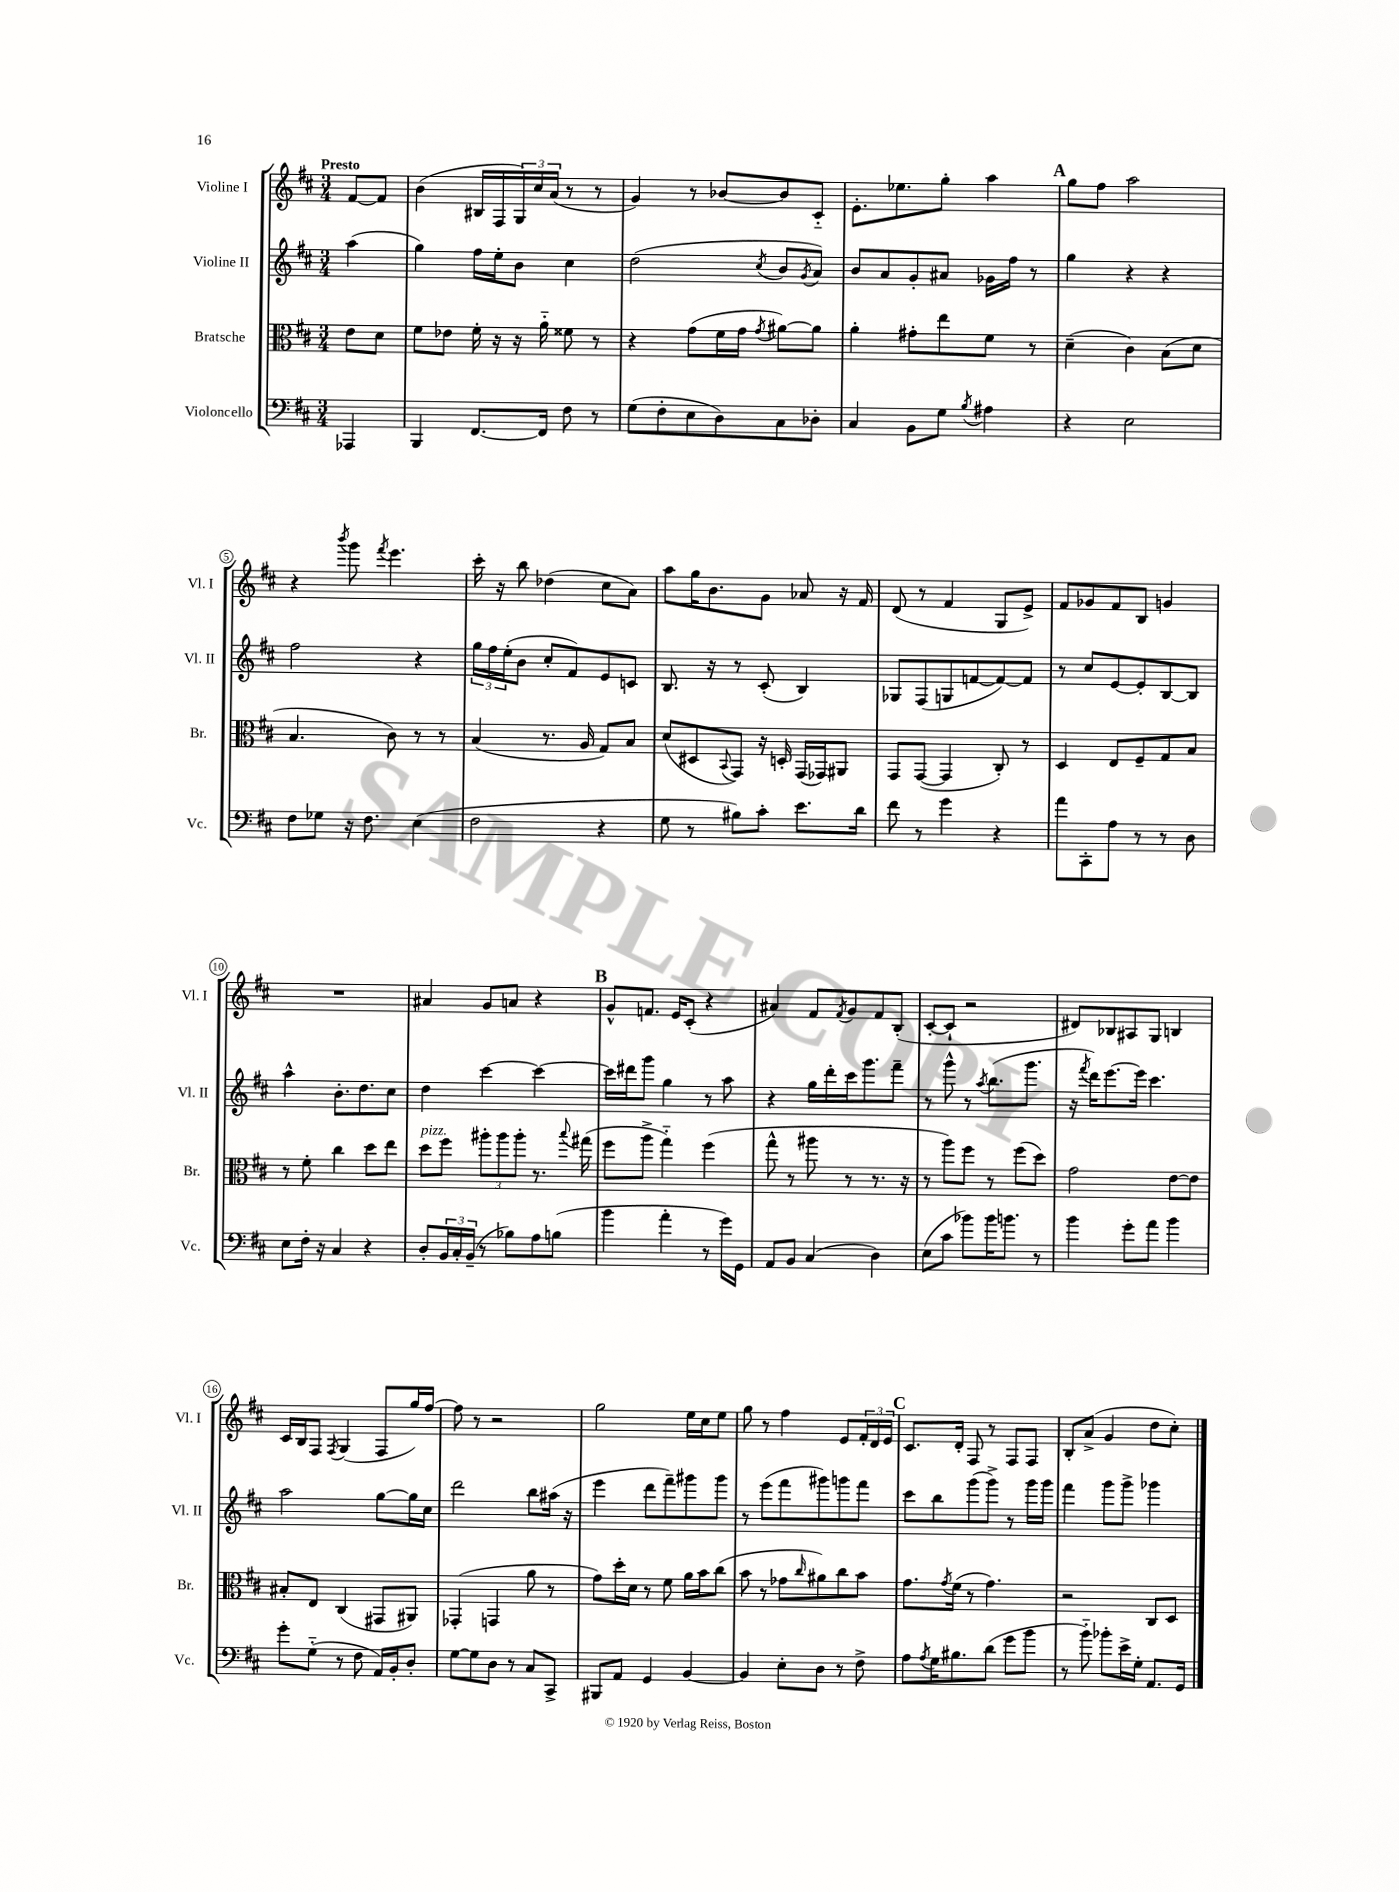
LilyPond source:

<<
\new StaffGroup <<
\new Staff = "s0" \with { instrumentName = "Violine I" shortInstrumentName = "Vl. I" } {
    \clef treble \key d \major \numericTimeSignature \time 3/4 \partial 4 \tempo "Presto"
    fis'8~ fis'8 |
    b'4( bis16 fis16 \tuplet 3/2 { g16) cis''16 a'16( } r8 r8 |
    g'4) r8 bes'8~ bes'8 cis'8-_ |
    e'8.-. ees''8. g''8-. a''4 |
    \mark \markup { \bold "A" } g''8 fis''8 a''2 |
    r4 \acciaccatura { b'''8 } g'''8 \acciaccatura { fis'''8 } e'''4. |
    cis'''16-. r16 b''8 des''4( cis''8 a'8) |
    a''8 g''16 b'8. g'8 aes'8 r16 fis'16 |
    d'8( r8 fis'4 g8 e'8->) |
    fis'8 ges'8 fis'8 b8 g'4 |
    R2. |
    ais'4 g'8 a'8 r4 |
    \mark \markup { \bold "B" } g'8-^ f'8. e'16 cis'8-.( r4 |
    ais'4) fis'8 \acciaccatura { fis'8 } g'8 fis'8 b8-.( |
    cis'8~-. cis'8-! r2 |
    dis'8) bes8 ais8 g8 b4 |
    cis'16 b16 fis8 \acciaccatura { fis8 } g4( fis8 g''16) fis''16~ |
    fis''8 r8 r2 |
    g''2 e''16 cis''16 e''8 |
    g''8 r8 fis''4 e'8 \tuplet 3/2 { fis'16-. d'16 e'16 } |
    \mark \markup { \bold "C" } cis'8. d'16-. fis8 r8 fis8 fis8 |
    b8-. a'8->( g'4 d''8 cis''8-.) \bar "|." |
}
\new Staff = "s1" \with { instrumentName = "Violine II" shortInstrumentName = "Vl. II" } {
    \clef treble \key d \major \numericTimeSignature \time 3/4 \partial 4
    a''4( |
    g''4) fis''16 e''16-. b'8 cis''4 |
    d''2( \acciaccatura { cis''8 } b'8 \acciaccatura { g'8 } a'8) |
    b'8 a'8 g'8-. ais'8 ges'16 fis''16 r8 |
    \mark \markup { \bold "A" } g''4 r4 r4 |
    fis''2 r4 |
    \tuplet 3/2 { g''16 fis''16 e''16-.( } b'8 cis''8-. fis'8) e'8 c'8 |
    b8. r16 r8 cis'8-.( b4) |
    ges8 fis8( g8 f'8~ f'8~) f'8 |
    r8 cis''8 e'8~ e'8-. b8~ b8 |
    a''4-^ b'8.-. d''8. cis''8 |
    d''4 cis'''4~ cis'''4~ |
    \mark \markup { \bold "B" } cis'''16 dis'''16 g'''8 g''4 r8 a''8 |
    r4 g''16 d'''16-. cis'''16 g'''8. fis'''8-- |
    r8 g'''8-^ r8 \acciaccatura { a''8 } b''8.( g'''8. |
    r16 \acciaccatura { fis'''8 } d'''16) e'''8.~ e'''16 cis'''4. |
    a''2 g''8~ g''16 cis''16 |
    d'''2 b''8 ais''16( r16 |
    e'''4 d'''8 fis'''8--) gis'''8 gis'''8 |
    r8 e'''8( fis'''8 gis'''8) g'''8 fis'''8 |
    \mark \markup { \bold "C" } cis'''8 b''8 g'''8( g'''8->) r8 g'''16 g'''16 |
    fis'''4 g'''8 g'''8-> ges'''4 \bar "|." |
}
\new Staff = "s2" \with { instrumentName = "Bratsche" shortInstrumentName = "Br." } {
    \clef alto \key d \major \numericTimeSignature \time 3/4 \partial 4
    e'8 d'8 |
    fis'8 ees'8 fis'16-. r16 r16 a'16-_ fisis'8 r8 |
    r4 g'8( fis'16 g'16 \acciaccatura { g'8 } ais'8~) ais'8 |
    a'4-. gis'8-. e''8 fis'8 r8 |
    \mark \markup { \bold "A" } d'4--( cis'4) b8( d'8 |
    b4. cis'8) r8 r8 |
    b4( r8. a16 g8) b8 |
    d'8( dis8 \appoggiatura { b,8 } g,8) r16 d16-. g,16( ges,16) ais,8 |
    g,8 g,8~( g,4 cis8-.) r8 |
    d4 e8 fis8-- g8 b8 |
    r8 fis'8-. cis''4 d''8 e''8 |
    d''8^\markup { \italic "pizz." } fis''8 \tuplet 3/2 { ais''8-. ais''8 ais''8-. } r8. \appoggiatura { b''8 } gis''16( |
    \mark \markup { \bold "B" } fis''8 a''8-> g''4-_) fis''4( |
    g''8-^ r8 ais''8 r8 r8. r16 |
    r8 a''8) fis''8 r8 fis''8( d''8) |
    g'2 e'8~ e'8 |
    bis8-. e8 cis4( gis,8 ais,8) |
    ges,4-.( g,4 a'8 r8 |
    g'8) d''16-. d'16 r8 fis'8 a'16 b'16 cis''8( |
    b'8 r8 ges'8 \grace { cis''16 } ais'8) cis''8 b'8 |
    \mark \markup { \bold "C" } g'8. \acciaccatura { g'8 } fis'16( r8 g'4.) |
    r2 cis8 d8 \bar "|." |
}
\new Staff = "s3" \with { instrumentName = "Violoncello" shortInstrumentName = "Vc." } {
    \clef bass \key d \major \numericTimeSignature \time 3/4 \partial 4
    aes,,4 |
    b,,4 fis,8.~ fis,16 fis8 r8 |
    g8( fis8-. e8 d8) cis8 des8-. |
    cis4 b,8 g8 \acciaccatura { b8 } ais4 |
    \mark \markup { \bold "A" } r4 e2 |
    fis8 ges8 r16 fis8. e4( |
    fis2 r4 |
    g8 r8 bis8) cis'8-. e'8. d'16 |
    fis'8 r8 g'4 r4 |
    a'8 cis,8-. a8 r8 r8 d8 |
    e8 fis16-. r16 cis4 r4 |
    d8-. \tuplet 3/2 { b,16 cis16-. b,16--( } r8 bes8) a8 b8( |
    \mark \markup { \bold "B" } b'4 a'4-. r8 g'16) g,16 |
    a,8 b,8 cis4( d4) |
    e8( cis'8 bes'8) bes'16 b'8. r8 |
    b'4 g'8-. a'8 b'4 |
    g'8-. g8-_( r8 fis8 a,16) b,16-. d8-. |
    g8~ g8 d8 r8 cis8 cis,8-> |
    bis,,8 a,8 g,4 b,4~ |
    b,4 e8-. d8 r8 fis8-> |
    \mark \markup { \bold "C" } a8 \acciaccatura { a8 } g16 bis8. d'8( g'8 b'8 |
    r8 b'8-_) bes'8-. e'16-> g16-. a,8. g,16 \bar "|." |
}
>>
>>
\layout { \context { \Score \override BarNumber.stencil = #(make-stencil-circler 0.1 0.3 ly:text-interface::print) } }
